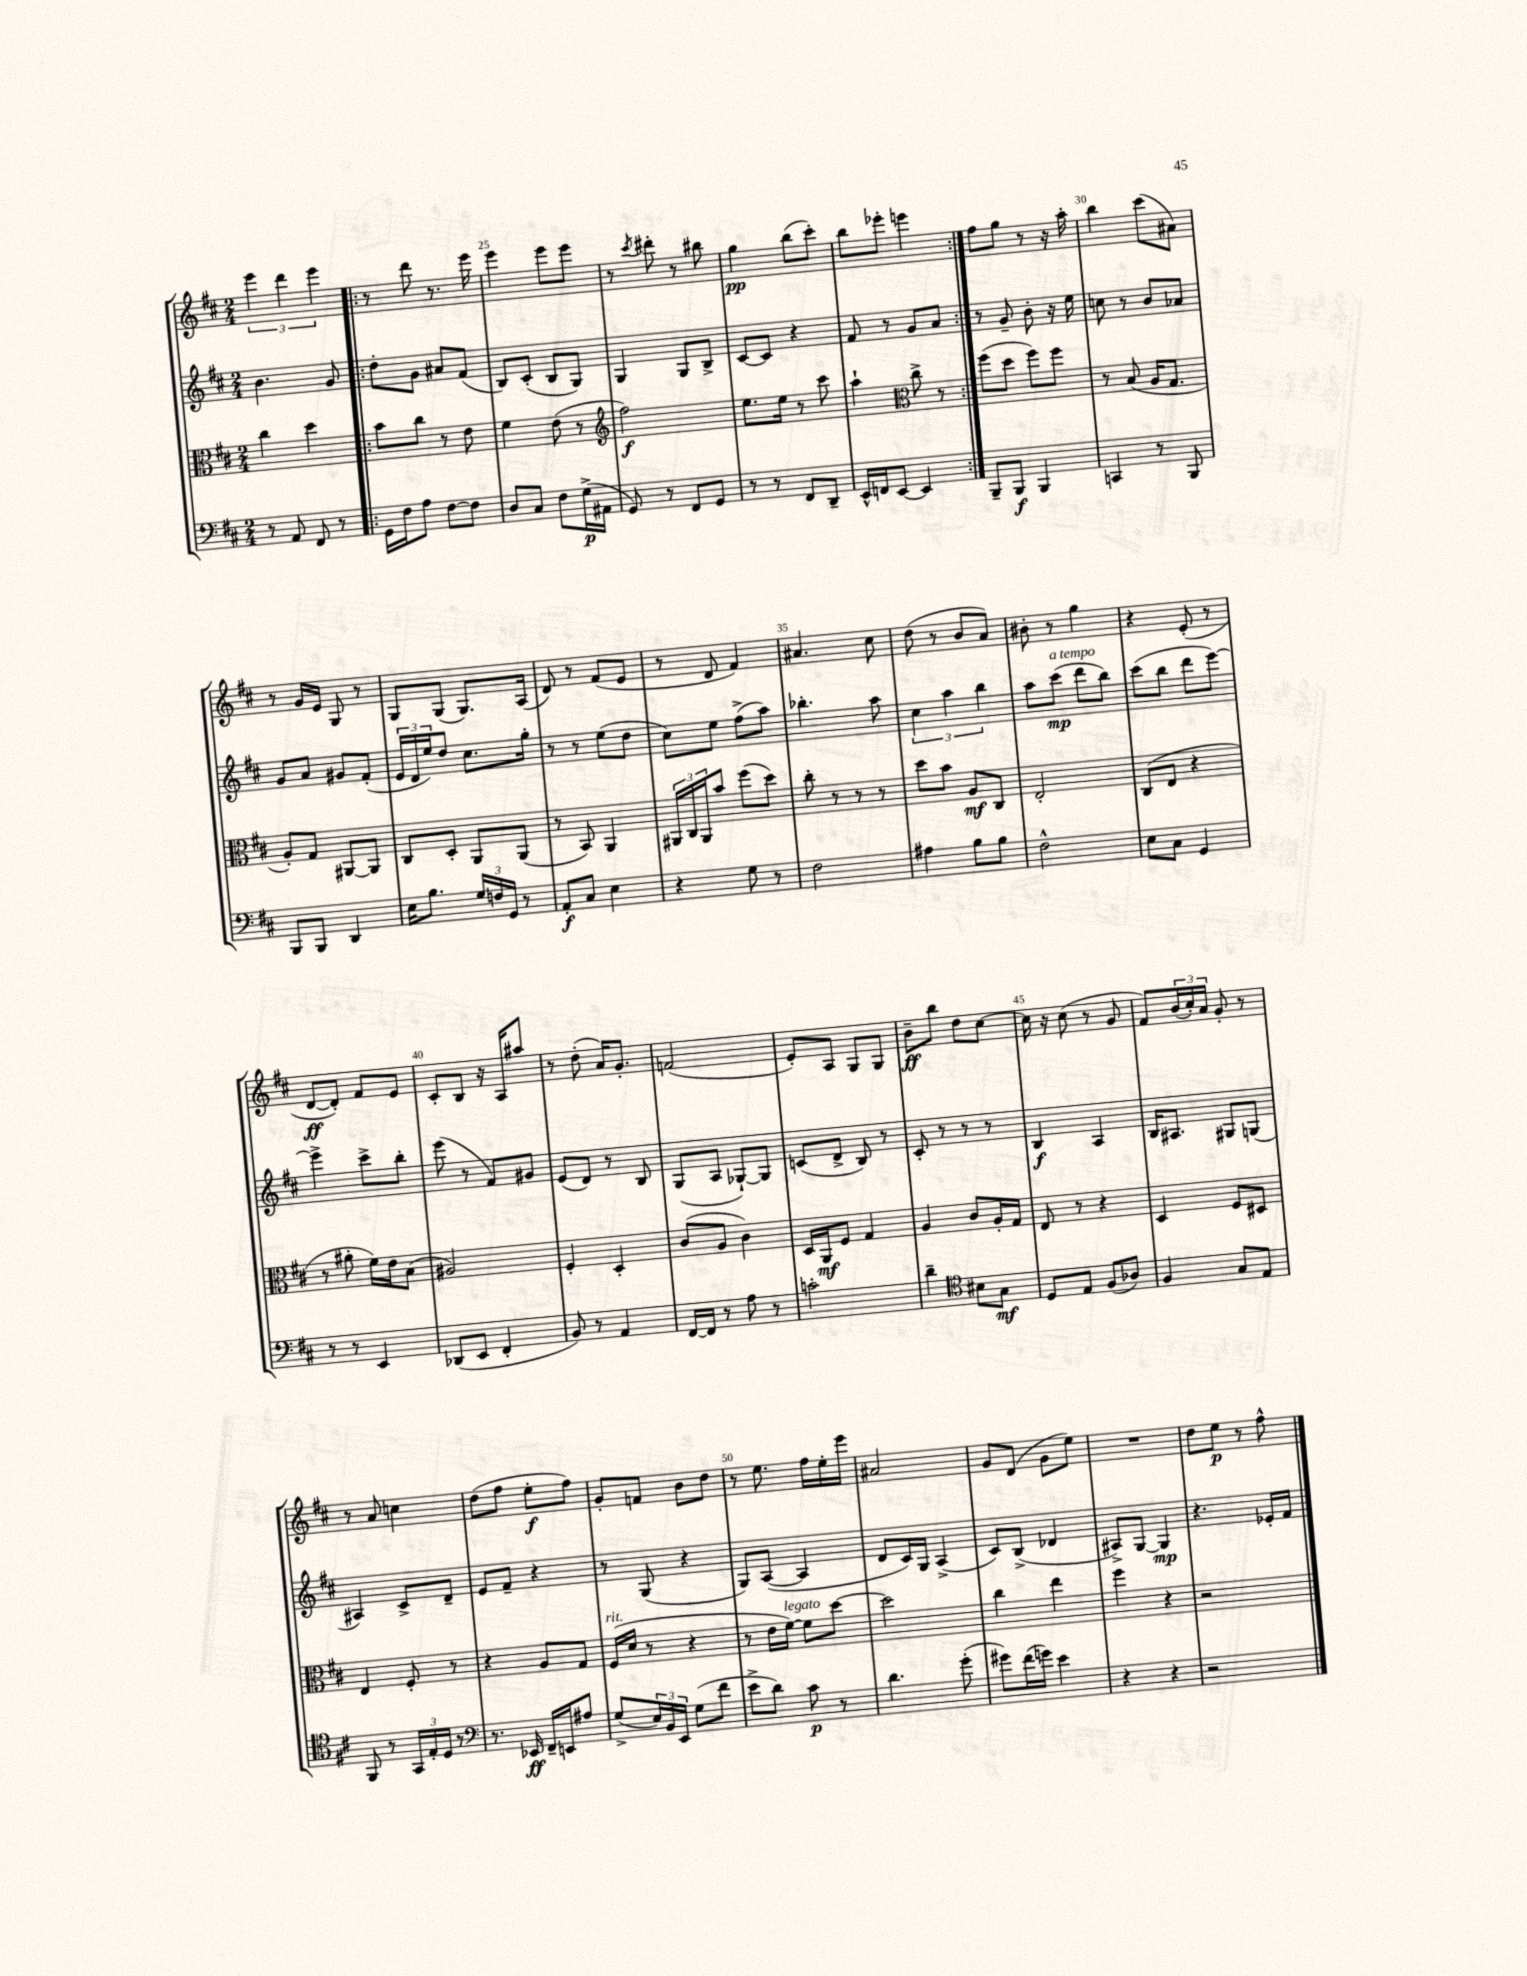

**kern	**dynam	**kern	**dynam	**kern	**dynam	**kern	**dynam
*part4	*part4	*part3	*part3	*part2	*part2	*part1	*part1
*staff4	*staff4	*staff3	*staff3	*staff2	*staff2	*staff1	*staff1
*clefF4	*	*clefC3	*	*clefG2	*	*clefG2	*
*k[f#c#]	*	*k[f#c#]	*	*k[f#c#]	*	*k[f#c#]	*
*M2/4	*	*M2/4	*	*M2/4	*	*M2/4	*
=23	=23	=23	=23	=23	=23	=23	=23
8r	.	4cc#\	.	4.b\	.	6eee\	.
8AA/	.	.	.	.	.	.	.
.	.	.	.	.	.	6ddd\	.
8FF#/	.	4dd\	.	.	.	.	.
.	.	.	.	.	.	6eee\	.
8r	.	.	.	8g/	.	.	.
=24!|:	=24!|:	=24!|:	=24!|:	=24!|:	=24!|:	=24!|:	=24!|:
16GG\LL	.	8b\L	.	8dd'\L	.	8r	.
16F#\J	.	.	.	.	.	.	.
8A\J	.	8cc#\J	.	8g\J	.	8ddd\	.
[8F#\L	.	8r	.	8a#X/L	.	8.r	.
8F#\J]	.	8e\	.	(8f#/J	.	.	.
.	.	.	.	.	.	16eee\	.
=25	=25	=25	=25	=25	=25	=25	=25
8D/L	.	4f#\	.	8B/L)	.	4eee\	.
8C#/J	.	.	.	(8c#'/J	.	.	.
8F#\L	.	(8e\	.	8B/L	.	8eee\L	.
(16G^\L	p	8r	.	8G/J)	.	8eee\J	.
16AA#X\JJ	.	.	.	.	.	.	.
=26	=26	=26	=26	=26	=26	=26	=26
*	*	*clefG2	*	*	*	*	*
8GG/)	.	2ff#\)	f	4G/	.	8r	.
.	.	.	.	.	.	8qccc#/	.
8r	.	.	.	.	.	8ddd#X'\	.
8FF#/L	.	.	.	8G/L	.	8r	.
8GG/J	.	.	.	8B^/J	.	8bb#X\	.
=27	=27	=27	=27	=27	=27	=27	=27
8r	.	8.ee\L	.	[8c#/L	.	4gg\	pp
8r	.	.	.	8c#/J]	.	.	.
.	.	16ee\Jk	.	.	.	.	.
8FF#/L	.	8r	.	4r	.	(8bb\L	.
8DD~/J	.	8ccc#\	.	.	.	8ccc#'\J)	.
=28	=28	=28	=28	=28	=28	=28	=28
16EE^^/LL	.	4aa`\	.	8f#/	.	8bb\L	.
16FFn/J	.	.	.	.	.	.	.
[8EE/J	.	.	.	8r	.	8eee-X'\J	.
*	*	*clefC3	*	*	*	*	*
4EE/]	.	8cc#^\	.	8g/L	.	4eeen\	.
.	.	8r	.	8a/J	.	.	.
=29:|!	=29:|!	=29:|!	=29:|!	=29:|!	=29:|!	=29:|!	=29:|!
8BBB~/L	.	(8ff#\L	.	8r	.	8ff#\L	.
8BBB/J	f	8dd\J	.	8g~/	.	8gg\J	.
4BBB/	.	8ff#\L)	.	8b'\	.	8r	.
.	.	8ff#\J	.	16r	.	16r	.
.	.	.	.	16ee\	.	16aa'\	.
=30	=30	=30	=30	=30	=30	=30	=30
4CCn/	.	8r	.	8ccn\	.	4bb\	.
.	.	(8B/	.	8r	.	.	.
8r	.	16A/KL	.	8b/L	.	(8ccc#\L	.
.	.	8.G/J	.	.	.	.	.
8BBB/	.	.	.	8a-X/J	.	8a#X\J)	.
!!LO:LB:g=z
=31	=31	=31	=31	=31	=31	=31	=31
8BBB/L	.	8A'/L)	.	8g/L	.	8r	.
8BBB/J	.	8G/J	.	8a/J	.	16g/LL	.
.	.	.	.	.	.	16e/JJ	.
4DD/	.	[8AA#X/L	.	8g#X/L	.	8G/	.
.	.	8AA#/J]	.	(8f#'/J	.	8r	.
=32	=32	=32	=32	=32	=32	=32	=32
16E\KL	.	8C#/L	.	24e/LL	.	8G/L	.
.	.	.	.	24d/	.	.	.
8.B\J	.	.	.	.	.	.	.
.	.	.	.	24ee/J)	.	.	.
.	.	8D'/J	.	8dd/J	.	(8G/J	.
24G/LL	.	8AA/L	.	8.cc#\L	.	8.G/L)	.
24Fn/	.	.	.	.	.	.	.
24GG/JJ	.	.	.	.	.	.	.
8r	.	(8AA/J	.	.	.	.	.
.	.	.	.	16gg'\Jk	.	(16A/Jk	.
=33	=33	=33	=33	=33	=33	=33	=33
8AA'/L	f	8r	.	8r	.	8d/)	.
8C#/J	.	8BB/)	.	8r	.	8r	.
4E\	.	4AA/	.	(8ee\L	.	(8f#/L	.
.	.	.	.	8dd\J	.	8e/J	.
=34	=34	=34	=34	=34	=34	=34	=34
4r	.	24AA#X/LL	.	8cc#\L)	.	8r	.
.	.	24C#/	.	.	.	.	.
.	.	24AA#/J	.	.	.	.	.
.	.	8b/J	.	8ee\J	.	8d/	.
8G\	.	(8ff#\L	.	(8ff#^\L	.	4f#/)	.
8r	.	8dd\J)	.	8aa\J)	.	.	.
=35	=35	=35	=35	=35	=35	=35	=35
2F#\	.	8cc#'\	.	4.bb-X'\	.	4.a#X/	.
.	.	8r	.	.	.	.	.
.	.	8r	.	.	.	.	.
.	.	8r	.	8aa\	.	8cc#\	.
=36	=36	=36	=36	=36	=36	=36	=36
4A#X\	.	8dd\L	.	6cc#\	.	(8dd\	.
.	.	8b\J	.	.	.	8r	.
.	.	.	.	6aa\	.	.	.
8B\L	.	8A/L	mf	.	.	8b/L	.
.	.	.	.	6bb\	.	.	.
8B\J	.	8C#/J	.	.	.	8a/J)	.
=37	=37	=37	=37	=37	=37	=37	=37
2F#^^\	.	2E'/	.	8aa\L	.	8b#X'\	.
!	!	!	!	!LO:TX:a:i:t=a tempo	!	!	!
.	.	.	.	(8ccc#\J	mp	8r	.
.	.	.	.	8ddd\L	.	4gg\	.
.	.	.	.	8bb\J)	.	.	.
=38	=38	=38	=38	=38	=38	=38	=38
8E\L	.	(8C#/L	.	(8ccc#\L	.	4r	.
8C#\J	.	8E/J	.	8bb\J	.	.	.
4GG/	.	4r	.	8ddd\L	.	(8e'/	.
.	.	.	.	[8eee\J)	.	8r	.
!!LO:LB:g=z
=39	=39	=39	=39	=39	=39	=39	=39
8r	.	8r	.	4eee^\]	.	[8d/L	ff
8r	.	8a#X'\	.	.	.	8d'/J])	.
4EE/	.	16f#\LL)	.	8ccc#^\L	.	8f#/L	.
.	.	16e\J	.	.	.	.	.
.	.	(8B\J	.	8bb'\J	.	8e/J	.
=40	=40	=40	=40	=40	=40	=40	=40
(8DD-X/L	.	2A#X/)	.	(8eee\	.	8c#'/L	.
8EE/J	.	.	.	8r	.	8B/J	.
4FF#'/	.	.	.	8f#/L)	.	16r	.
.	.	.	.	.	.	16A/KL	.
.	.	.	.	8g#X/J	.	8aa#X/J	.
=41	=41	=41	=41	=41	=41	=41	=41
8BB/)	.	4F#'/	.	(8e/L	.	8r	.
8r	.	.	.	8d/J)	.	(8dd'\	.
4AA/	.	4D'/	.	8r	.	16a/KL)	.
.	.	.	.	.	.	8.g'/J	.
.	.	.	.	8B/	.	.	.
=42	=42	=42	=42	=42	=42	=42	=42
[16FF#/LL	.	(8c#/L	.	(8G/L	.	(2fn/	.
16FF#/JJ]	.	.	.	.	.	.	.
8r	.	8A/J	.	8A/J	.	.	.
8A\	.	4c#\)	.	[8G-X`/L)	.	.	.
8r	.	.	.	8G-/J]	.	.	.
=43	=43	=43	=43	=43	=43	=43	=43
2cn'\	.	16D/LL	.	(8cn/L	.	8e'/L)	.
.	.	16AA/J	mf	.	.	.	.
.	.	8F#/J	.	8d^/J	.	8A/J	.
.	.	4G/	.	8B/)	.	8G/L	.
.	.	.	.	8r	.	8G/J	.
=44	=44	=44	=44	=44	=44	=44	=44
4d~\	.	4A/	.	8c#'/	.	8b~\L	ff
.	.	.	.	8r	.	8bb\J	.
*clefC4	*	*	*	*	*	*	*
8B#X\L	.	8c#/L	.	8r	.	8dd\L	.
8G\J	mf	16A'/L	.	8r	.	[8cc#\J	.
.	.	16G/JJ	.	.	.	.	.
=45	=45	=45	=45	=45	=45	=45	=45
8D/L	.	8E/	.	4B/	f	16cc#\]	.
.	.	.	.	.	.	16r	.
8E/J	.	8r	.	.	.	(8cc#\	.
(8F#/L	.	4r	.	4A/	.	8r	.
8A-X/J)	.	.	.	.	.	8g/	.
=46	=46	=46	=46	=46	=46	=46	=46
4F#/	.	4D/	.	16B/KL	.	8f#/L)	.
.	.	.	.	8.A#X/J	.	.	.
.	.	.	.	.	.	(24b/L	.
.	.	.	.	.	.	24cc#'/)	.
.	.	.	.	.	.	24a/JJ	.
8G/L	.	8F#/L	.	8G#X/L	.	8g'/	.
8E/J	.	8D#X/J	.	(8Gn/J	.	8r	.
!!LO:LB:g=z
=47	=47	=47	=47	=47	=47	=47	=47
8FF#/	.	4E/	.	4A#X/)	.	8r	.
8r	.	.	.	.	.	8a/	.
24GG/LL	.	8F#'/	.	8c#^/L	.	4ccn\	.
24E'/	.	.	.	.	.	.	.
24D/JJ	.	.	.	.	.	.	.
8r	.	8r	.	8d~/J	.	.	.
=48	=48	=48	=48	=48	=48	=48	=48
*clefF4	*	*	*	*	*	*	*
8.r	.	4r	.	8e/L	.	(8dd\L	.
.	.	.	.	8f#~/J	.	8ff#\J	.
16EE-X/	ff	.	.	.	.	.	.
16FF#~/LL	.	8A/L	.	4r	.	8ee'\L	f
16EEn/J	.	.	.	.	.	.	.
8A#X/J	.	8G/J	.	.	.	8ff#\J)	.
=49	=49	=49	=49	=49	=49	=49	=49
!	!	!LO:TX:a:i:t=rit.	!	!	!	!	!
(8G^/L	.	(16F#/LL	.	8r	.	8g'/L	.
.	.	16d/JJ	.	.	.	.	.
24E/L)	.	8r	.	(8G/	.	8fn/J	.
24BB/	.	.	.	.	.	.	.
24EE/JJ	.	.	.	.	.	.	.
(8G\L	.	4r	.	4r	.	8b\L	.
8f#\J	.	.	.	.	.	8dd\J	.
=50	=50	=50	=50	=50	=50	=50	=50
8e^\L	.	8r	.	8G/L)	.	8r	.
8d\J)	.	16e\LL	.	([8A/J	.	8.ee\	.
!	!	!LO:TX:a:i:t=legato	!	!	!	!	!
.	.	[16f#\JJ)	.	.	.	.	.
8c#\	p	8f#\L]	.	4A/]	.	.	.
.	.	.	.	.	.	16ff#\LL	.
8r	.	[8dd\J	.	.	.	16ee'\	.
.	.	.	.	.	.	16eee\JJ	.
=51	=51	=51	=51	=51	=51	=51	=51
4.d\	.	2dd\]	.	8d/L	.	2a#X/	.
.	.	.	.	16c#/L)	.	.	.
.	.	.	.	16G/JJ	.	.	.
.	.	.	.	(4A^/	.	.	.
(8g'\	.	.	.	.	.	.	.
=52	=52	=52	=52	=52	=52	=52	=52
8g#X\L)	.	4cc#\	.	8c#/L)	.	8g/L	.
(16f#\L	.	.	.	(8B^/J	.	(8d/J	.
16gn\JJ)	.	.	.	.	.	.	.
4e\	.	4ee\	.	4d-X/	.	8g\L	.
.	.	.	.	.	.	8ee\J)	.
=53	=53	=53	=53	=53	=53	=53	=53
4r	.	4ff#\	.	8A#X^/L)	.	2r	.
.	.	.	.	[8G/J	.	.	.
4r	.	4r	.	4G/]	mp	.	.
=54	=54	=54	=54	=54	=54	=54	=54
2r	.	2r	.	4.r	.	8dd\L	.
.	.	.	.	.	.	8ee\J	p
.	.	.	.	.	.	8r	.
.	.	.	.	16e-X'/LL	.	8ff#^^\	.
.	.	.	.	16f#/JJ	.	.	.
==	==	==	==	==	==	==	==
*-	*-	*-	*-	*-	*-	*-	*-
